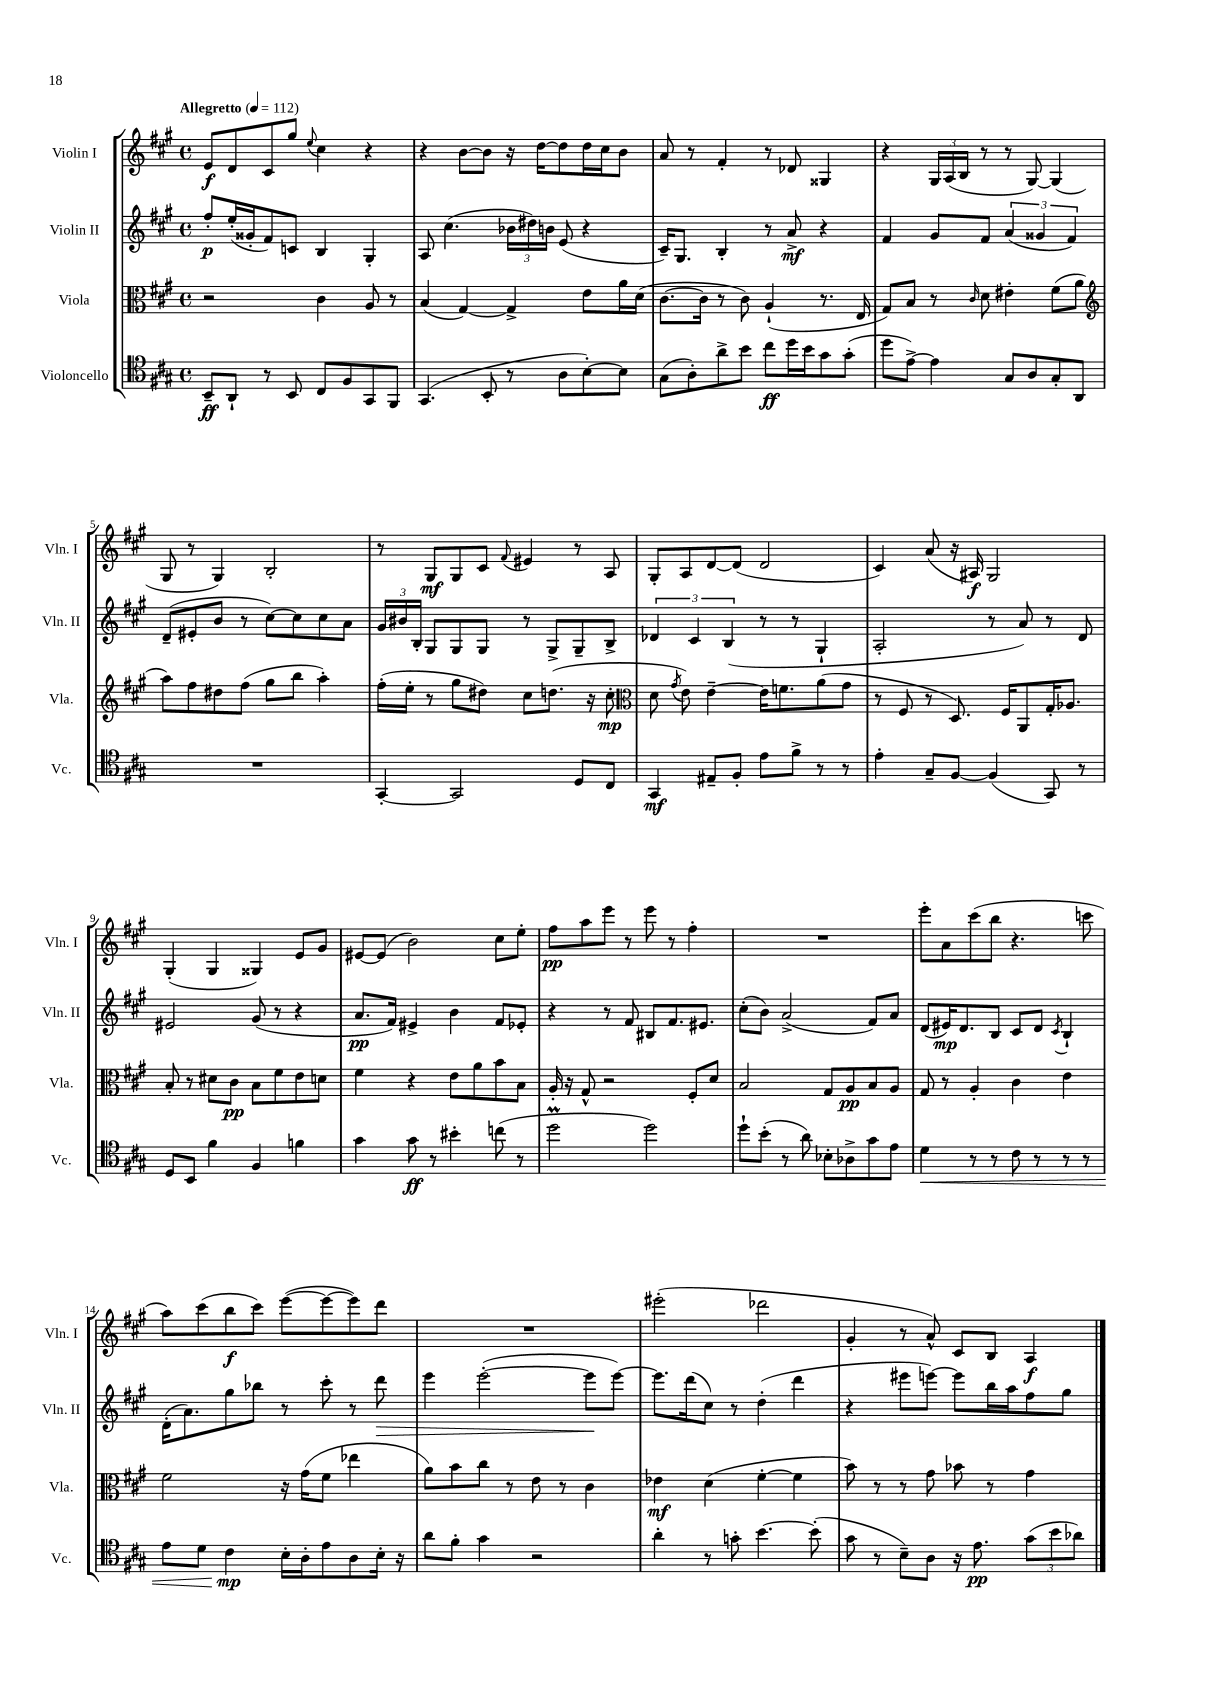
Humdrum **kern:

**kern	**kern	**kern	**kern
*staff4	*staff3	*staff2	*staff1
*clefC4	*clefC3	*clefG2	*clefG2
*k[f#c#g#]	*k[f#c#g#]	*k[f#c#g#]	*k[f#c#g#]
*M4/4	*M4/4	*M4/4	*M4/4
*met(c)	*met(c)	*met(c)	*met(c)
*MM112	*MM112	*MM112	*MM112
8BB~/L	2r	8ff#'/L	8e/L
8AA`/J	.	(16ee'/L	8d/
.	.	16g##'/J	.
8r	.	8f#/)	8c#/
8BB/	.	8c/J	8gg#/J
.	.	.	8qqee/
8C#/L	4c#\	4B/	4cc#\
8F#/	.	.	.
8GG#/	8A/	4G#'/	4r
8FF#/J	8r	.	.
=	=	=	=
(4.GG#/	(4B/	8A/	4r
.	.	(4.cc#\	.
.	[4G#/)	.	[8b\L
8BB'/	.	.	8b\]J
8r	4G#^/]	24b-\LL	16r
.	.	24dd#\)	.
.	.	.	[16dd\LK
.	.	24b\JJ	.
8A\L	.	(8e/	8dd\]
[8B'\)	8e\L	4r	16dd\L
.	.	.	16cc#\J
8B\]J	16a\L	.	8b\J
.	(16d\JJ	.	.
=	=	=	=
(8G#\L	[8.c#\L	16c#~/LK)	8a/
.	.	8.G#/J	.
8A'\)	.	.	8r
.	16c#\]Jk	.	.
8a^\	8r	4B'/	4f#'/
8b\J	8c#\)	.	.
8cc#\L	(4A`/	8r	8r
16dd\L	.	8a^/	8d-/
16b\J	.	.	.
8g#\	8.r	4r	4G##/
(8g#'\J	.	.	.
.	16E/	.	.
=	=	=	=
8dd\L	8G#/L)	4f#/	4r
[8e^\J)	8B/J	.	.
4e\]	8r	8g#/L	24G#/LL
.	.	.	(24A/
.	.	.	24B/JJ
.	16qqc#/	.	.
.	8d\	8f#/J	8r
8G#/L	4e#'\	(6a/	8r
8A/	.	.	[8G#/)
.	.	6g##/	.
8G#'/	(8f#\L	.	(4G#/]
.	.	6f#/)	.
8AA/J	8a\J	.	.
=	=	=	=
*	*clefG2	*	*
1r	8aa\L)	(8d~/L	8G#/
.	8ff#\	8e#'/	8r
.	8dd#\	8b/J	4G#/)
.	(8ff#\J	8r	.
.	8gg#\L	[8cc#\L)	2B'/
.	8bb\J	8cc#\]	.
.	4aa'\)	8cc#\	.
.	.	8a\J	.
=	=	=	=
[4GG#'/	(16ff#'\LL	24g#/LL	8r
.	.	24b#/	.
.	16ee'\JJ	.	.
.	.	24B'/JJ	.
.	8r	8G#/L	8G#/L
2GG#/]	8gg#\L	8G#/	8G#/
.	8dd#\J)	8G#/J	8c#/J
.	.	.	8qqf#/
.	8cc#\L	8r	4e#/
.	(8.dd\J	8G#^/L	.
8D/L	.	8G#~/	8r
.	16r	.	.
8C#/J	8cc#'\	8B^/J	8A/
=	=	=	=
*	*clefC3	*	*
4GG#/	8d\	6d-/	8G#'/L
.	8qg#/	.	.
.	8e\)	.	8A/
.	.	6c#/	.
8E#~/L	[4e~\	.	[8d/
.	.	(6B/	.
8F#'/J	.	.	(8d/]J
8e\L	16e\]LK	8r	2d/
.	8.f\	.	.
8f#^\J	.	8r	.
8r	(8a\	4G#`/	.
8r	8g#\J	.	.
=	=	=	=
4e'\	8r	2A'/	4c#/)
.	8F#/	.	.
8G#~/L	8r	.	(8a/
[8F#/J	8.D/)	.	16r
.	.	.	16A#/)
(4F#/]	.	8r	2G#/
.	16F#/LK	.	.
.	8AA/	8a/)	.
8GG#/)	16G#'/K	8r	.
.	8.A-/J	.	.
8r	.	8d/	.
=	=	=	=
8D/L	8B'/	2e#/	(4G#'/
8BB/J	8r	.	.
4f#\	8d#\L	.	4G#/
.	8c#\J	.	.
4F#/	8B\L	(8g#/	4G##/)
.	8f#\	8r	.
4f\	8e\	4r	8e/L
.	8d\J	.	8g#/J
=	=	=	=
4g#\	4f#\	8.a/L	[8e#/L
.	.	.	(8e#/]J
.	.	16f#/Jk)	.
8g#\	4r	4e#^/	2b\)
8r	.	.	.
4b#'\	8e\L	4b\	.
.	8a\	.	.
(8cc\	8b\	8f#/L	8cc#\L
8r	8B\J	8e-'/J	8ee'\J
=	=	=	=
2dd\	16A'/	4r	8ff#\L
.	16r	.	.
.	8G#^^/	.	8aa\
.	2r	8r	8eee\J
.	.	8f#/	8r
2dd\)	.	8B#/L	8eee\
.	.	8.f#/	8r
.	8F#'/L	.	4ff#'\
.	.	8.e#/J	.
.	8d/J	.	.
=	=	=	=
8dd`\L	2B/	(8cc#'\L	1r
(8b'\J	.	8b\J)	.
8r	.	(2a^/	.
8a\)	.	.	.
8B-'\L	8G#/L	.	.
8A-^\	8A/	.	.
8g#\	8B/	8f#/L)	.
8e\J	8A/J	8a/J	.
=	=	=	=
4d\	8G#/	(8d/L	8eee'\L
.	8r	16e#/K)	8a\
.	.	8.d/	.
8r	4A'/	.	(8ccc#\
8r	.	8B/J	8bb\J
8c#\	4c#\	8c#/L	4.r
8r	.	8d/J	.
.	.	8qc#/	.
8r	4e\	4B`/	.
8r	.	.	8ccc\
=	=	=	=
8e\L	2f#\	(16d'\LK	8aa\L)
.	.	8.a\)	.
8d\J	.	.	(8ccc#\
4c#\	.	8gg#\	8bb\
.	.	8bb-\J	8ccc#\J)
16B'\LL	16r	8r	([8eee\L
16A'\J	(16g#\LK	.	.
8e\	8f#\J	8ccc#'\	8eee\_
8A\	4ee-\	8r	8eee\])
16B'\Jk	.	8ddd\	8ddd\J
16r	.	.	.
=	=	=	=
8a\L	8a\L)	4eee\	1r
8f#'\J	8b\	.	.
4g#\	8cc#\J	([2eee'\	.
.	8r	.	.
2r	8e\	.	.
.	8r	.	.
.	4c#\	8eee\]L	.
.	.	[8eee\J)	.
=	=	=	=
4a'\	4e-\	8.eee\]L	(2eee#'\
.	.	(16ddd\k	.
8r	(4d\	8cc#\J)	.
8g'\	.	8r	.
[4.b\	[4f#'\	(4dd'\	2ddd-\
.	4f#\]	4ddd\	.
(8b'\]	.	.	.
=	=	=	=
8g#\	8b\)	4r	4g#'/
8r	8r	.	.
8B~\L)	8r	8eee#\L	8r
8A\J	8g#\	[8eee\J)	8a^^/)
16r	8b-\	8eee\]L	8c#/L
8.e\	.	.	.
.	8r	16bb\L	8B/J
.	.	16aa\J	.
(12g#\L	4g#\	8ff#\	4A/
12b\	.	.	.
.	.	8gg#\J	.
12a-\J)	.	.	.
==	==	==	==
*-	*-	*-	*-
